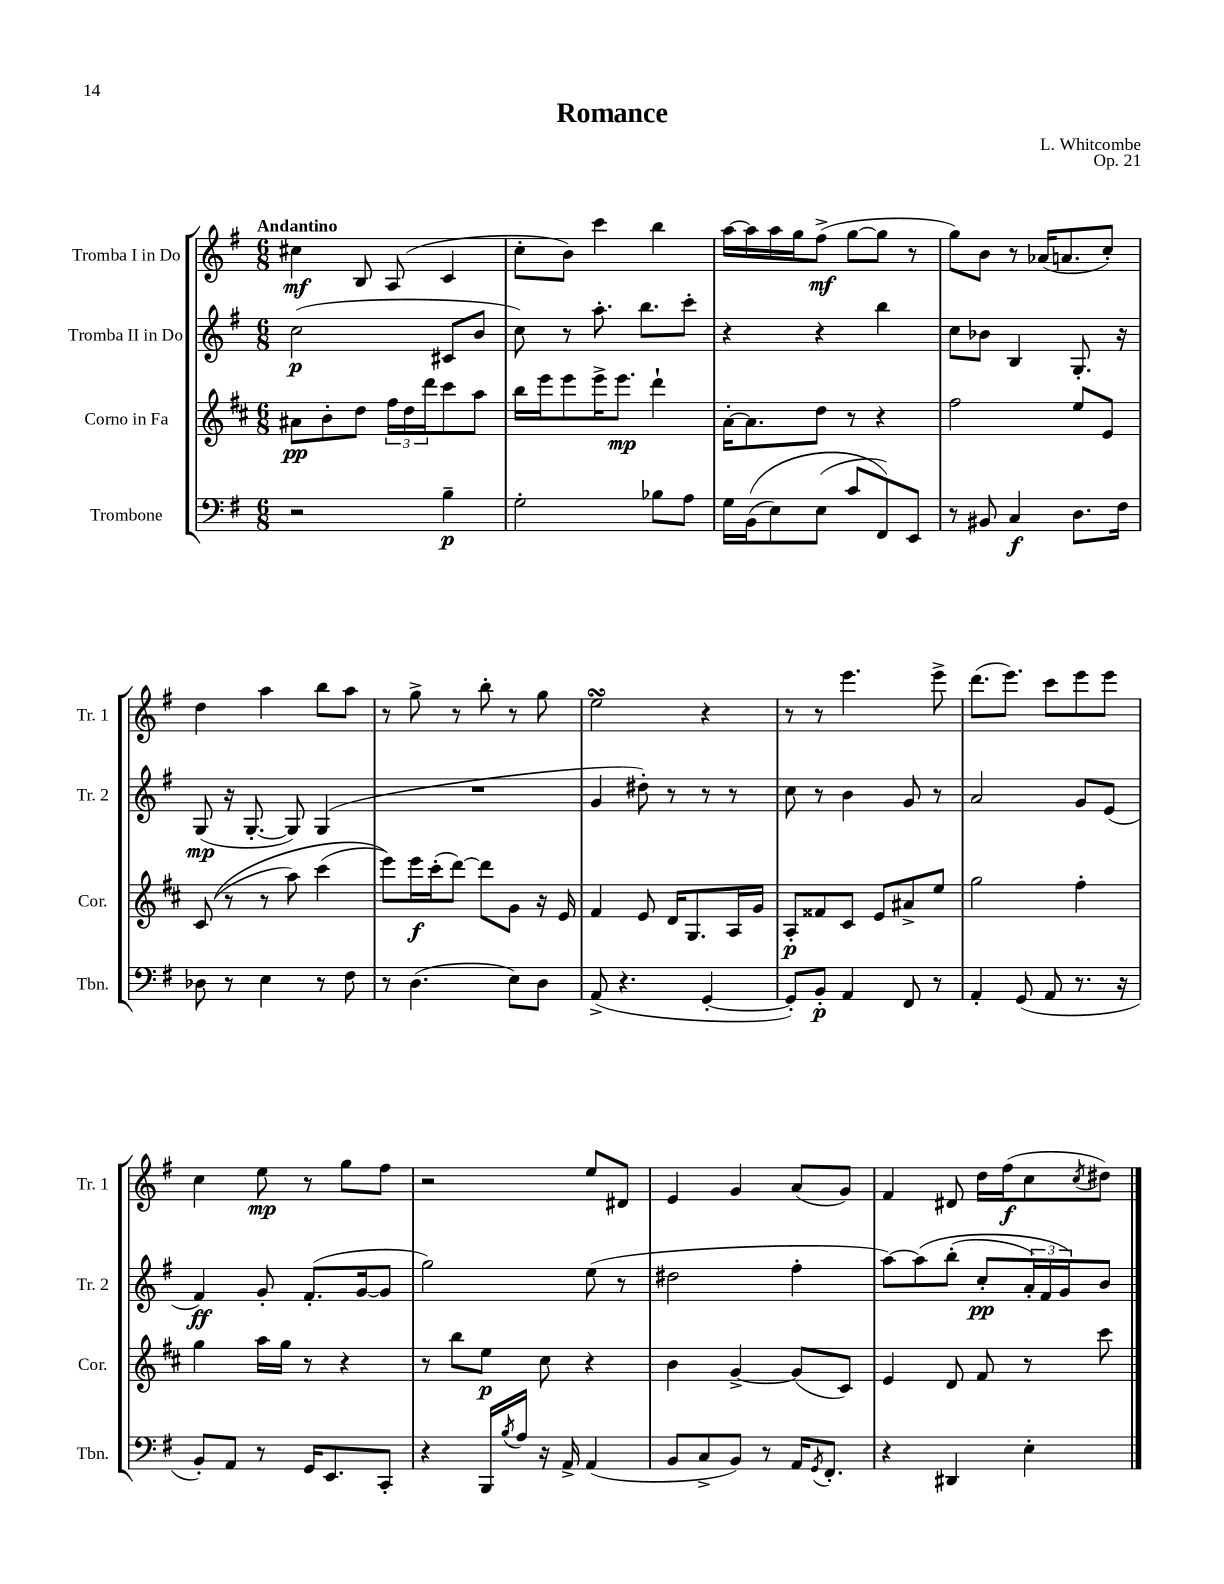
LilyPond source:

\header { title = "Romance" composer = "L. Whitcombe" opus = "Op. 21" }
<<
\new StaffGroup <<
\new Staff = "s0" \with { instrumentName = "Tromba I in Do" shortInstrumentName = "Tr. 1" } {
    \clef treble \key g \major \numericTimeSignature \time 6/8 \tempo "Andantino"
    cis''4\mf b8 a8( c'4 |
    c''8-. b'8) c'''4 b''4 |
    a''16~ a''16 a''16 g''16 fis''8->\mf( g''8~ g''8 r8 |
    g''8) b'8 r8 aes'16( a'8. c''8-.) |
    d''4 a''4 b''8 a''8 |
    r8 g''8-> r8 b''8-. r8 g''8 |
    e''2\turn r4 |
    r8 r8 e'''4. e'''8-> |
    d'''8.( e'''8.) c'''8 e'''8 e'''8 |
    c''4 e''8\mp r8 g''8 fis''8 |
    r2 e''8 dis'8 |
    e'4 g'4 a'8( g'8) |
    fis'4 dis'8 d''16 fis''16\f( c''8 \acciaccatura { c''8 } dis''8) \bar "|." |
}
\new Staff = "s1" \with { instrumentName = "Tromba II in Do" shortInstrumentName = "Tr. 2" } {
    \clef treble \key g \major \numericTimeSignature \time 6/8
    c''2\p( cis'8 b'8 |
    c''8) r8 a''8.-. b''8. c'''8-. |
    r4 r4 b''4 |
    c''8 bes'8 b4 g8.-. r16 |
    g8\mp( r16 g8.~-. g8) g4( |
    R2. |
    g'4 dis''8-.) r8 r8 r8 |
    c''8 r8 b'4 g'8 r8 |
    a'2 g'8 e'8( |
    fis'4\ff) g'8-. fis'8.-.( g'16~ g'8 |
    g''2) e''8( r8 |
    dis''2 fis''4-. |
    a''8~) a''8\( b''8-.( c''8-.\pp \tuplet 3/2 { a'16-.) fis'16 g'16\) } b'8 \bar "|." |
}
\new Staff = "s2" \with { instrumentName = "Corno in Fa" shortInstrumentName = "Cor." } {
    \clef treble \key d \major \numericTimeSignature \time 6/8
    ais'8\pp b'8-. d''8 \tuplet 3/2 { fis''16 d''16 d'''16 } cis'''8 a''8 |
    b''16 e'''16 e'''8 e'''16-> e'''8.\mp d'''4-! |
    a'16~-. a'8. d''8 r8 r4 |
    fis''2 e''8 e'8 |
    cis'8(\( r8 r8 a''8) cis'''4( |
    e'''8)\) e'''16\f cis'''16-.( d'''8~) d'''8 g'8 r16 e'16 |
    fis'4 e'8 d'16 g8. a16 g'16 |
    a8-.\p fisis'8 cis'8 e'8 ais'8-> e''8 |
    g''2 fis''4-. |
    g''4 a''16 g''16 r8 r4 |
    r8 b''8 e''8\p cis''8 r4 |
    b'4 g'4~-> g'8( cis'8) |
    e'4 d'8 fis'8 r8 cis'''8 \bar "|." |
}
\new Staff = "s3" \with { instrumentName = "Trombone" shortInstrumentName = "Tbn." } {
    \clef bass \key g \major \numericTimeSignature \time 6/8
    r2 b4--\p |
    g2-. bes8 a8 |
    g16 b,16(\( e8) e8( c'8 fis,8)\) e,8 |
    r8 bis,8 c4\f d8. fis16 |
    des8 r8 e4 r8 fis8 |
    r8 d4.( e8) d8 |
    a,8->( r4. g,4~-. |
    g,8-.) b,8-.\p a,4 fis,8 r8 |
    a,4-. g,8( a,8 r8. r16 |
    b,8-.) a,8 r8 g,16 e,8. c,8-. |
    r4 b,,16 \acciaccatura { b8 } a16 r16 a,16-> a,4( |
    b,8 c8-> b,8) r8 a,16 \acciaccatura { g,8 } fis,8.-. |
    r4 dis,4 e4-. \bar "|." |
}
>>
>>
\layout { \context { \Score \remove "Bar_number_engraver" } }
